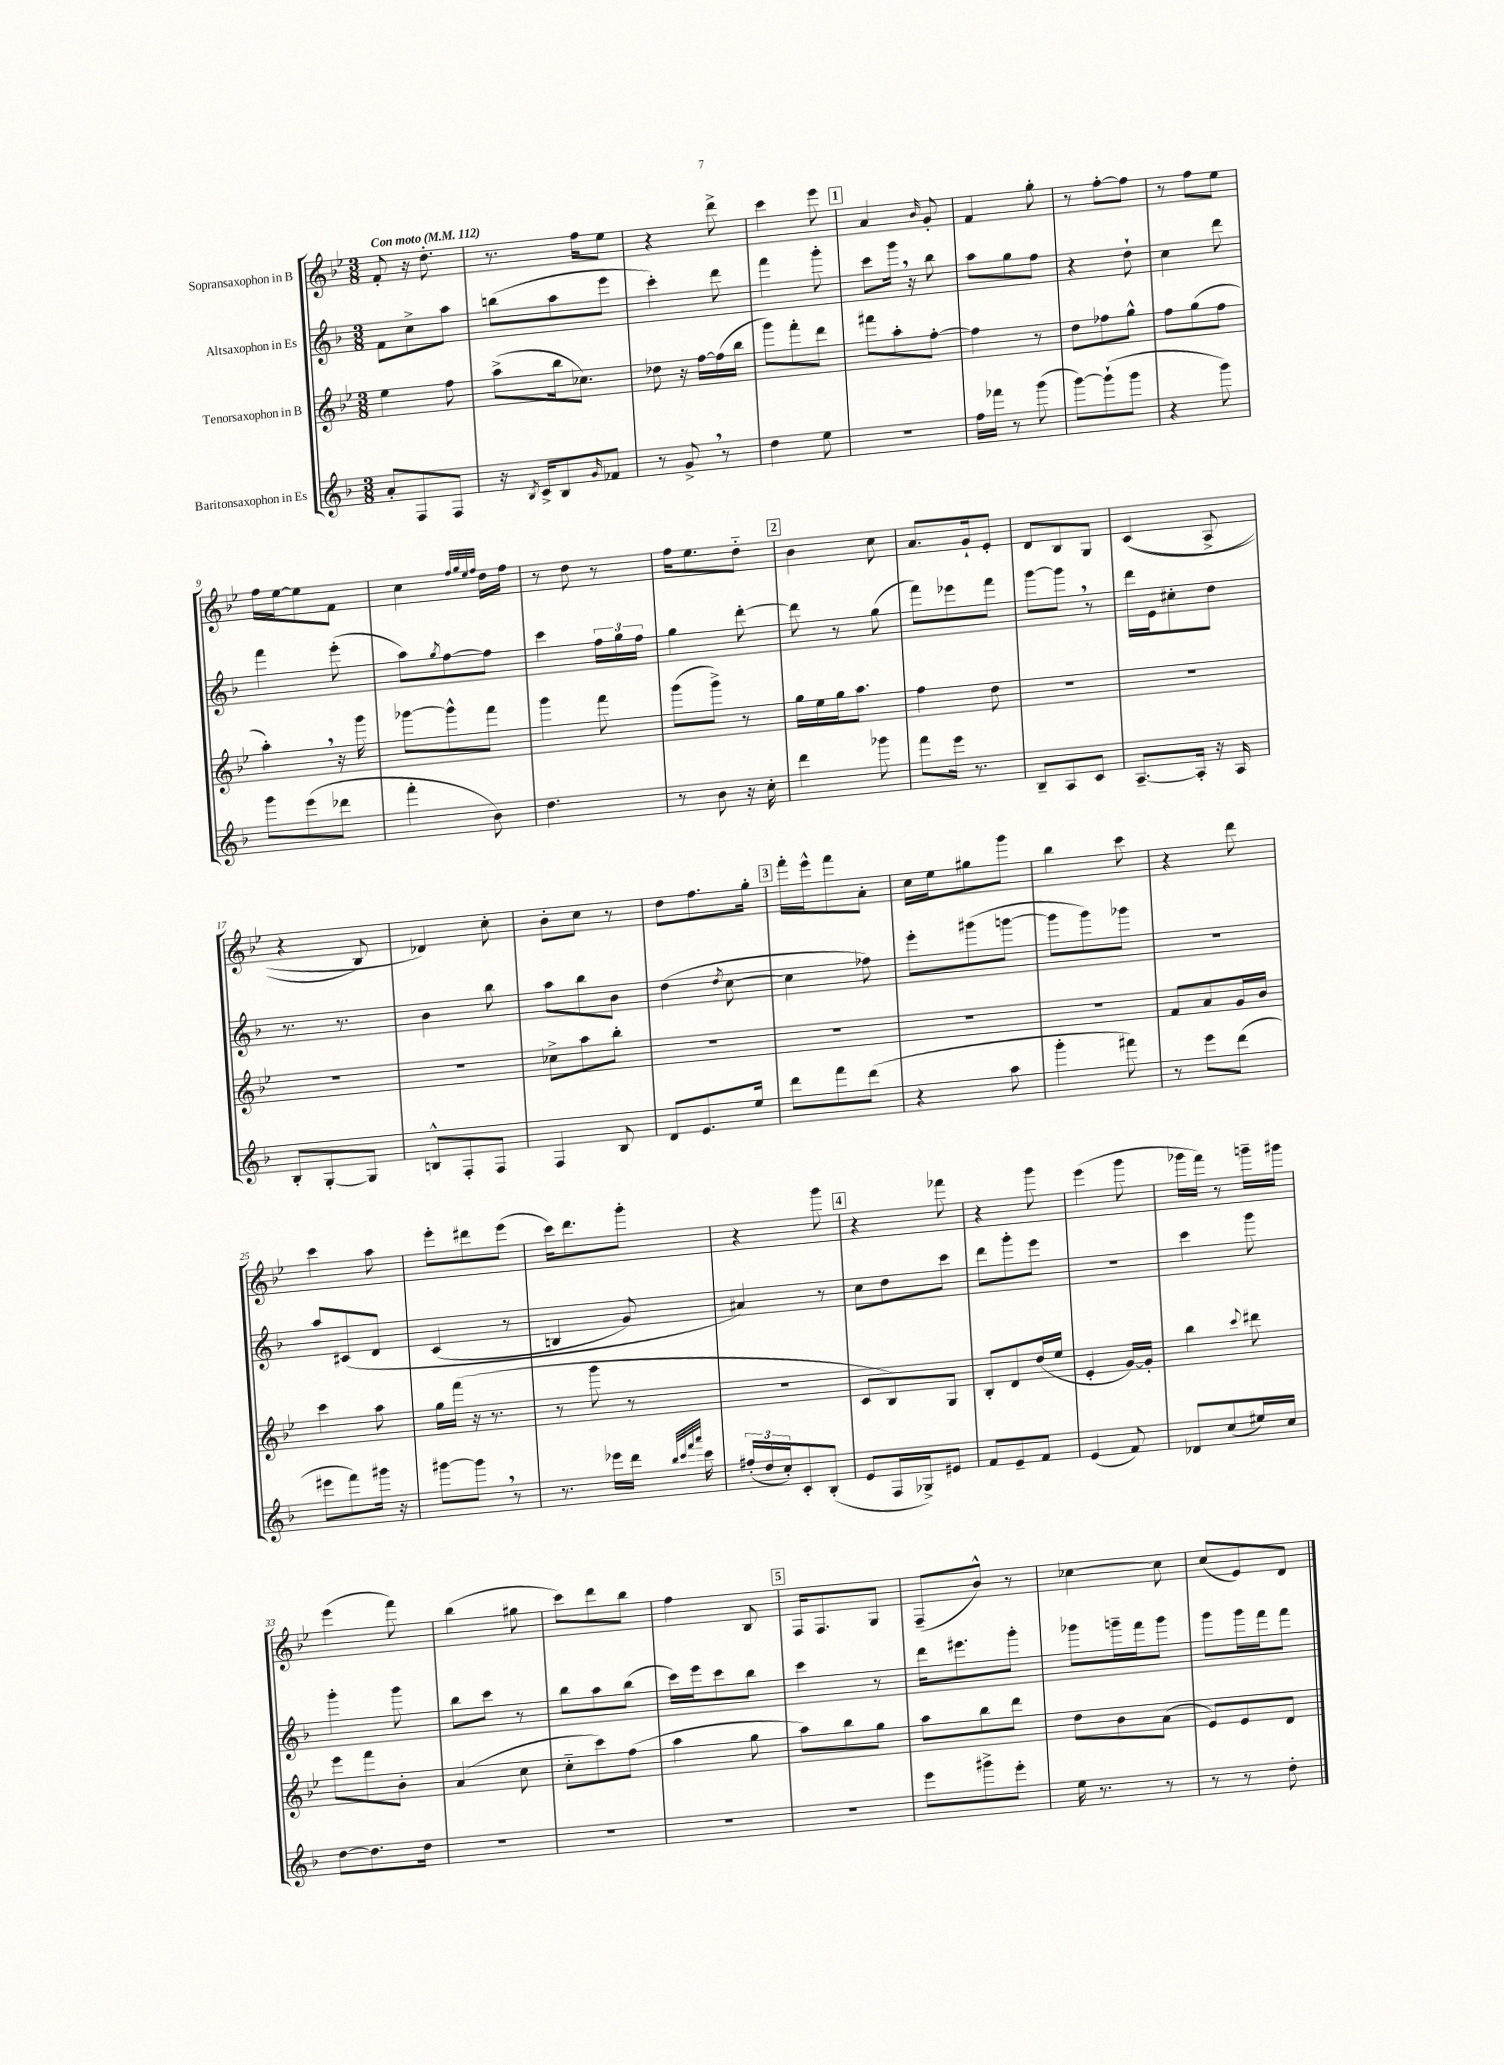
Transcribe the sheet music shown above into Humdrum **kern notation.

**kern	**kern	**kern	**kern
*part4	*part3	*part2	*part1
*staff4	*staff3	*staff2	*staff1
*I"Baritonsaxophon in Es	*I"Tenorsaxophon in B	*I"Altsaxophon in Es	*I"Sopransaxophon in B
*clefG2	*clefG2	*clefG2	*clefG2
*k[b-]	*k[b-e-]	*k[b-]	*k[b-e-]
*M3/8	*M3/8	*M3/8	*M3/8
*MM112	*MM112	*MM112	*MM112
=1	=1	=1	=1
!	!	!	!LO:TX:a:B:t=Con moto
8a'/L	4ee-\	8f\L	8f'/
8F/	.	8cc^\	16r
.	.	.	8.dd'\
8F/J	8ff\	8aa\J	.
=2	=2	=2	=2
16r	(8aa^\L	(8bbn\L	8.r
8qB-/	.	.	.
16c^/KL	.	.	.
8B-/	16bb-\k	8aa\	.
.	8.cc-X\J)	.	16ff\KL
16qqg/	.	.	.
8f-X/J	.	8eee\J	8ee-\J
=3	=3	=3	=3
8r	8dd-X\	4ccc'\)	4r
8g^,/	16r	.	.
.	[16ff\LL	.	.
8r	(16ff\]	8ddd\	8ddd^\
.	16bb-\JJ	.	.
=4	=4	=4	=4
4dd\	8ggg\L)	4fff\	4ccc\
.	8fff'\	.	.
8ee\	8ddd\J	8ggg'\	8eee-\
!!LO:REH:place=s1:t=1
=5	=5	=5	=5
4.r	8fff#X\L	8ccc\L	4a/
.	8aa'\	16ggg,\Jk	.
.	.	16r	.
.	.	.	16qqb-/
.	[8ff'\J	8bb-\	8g'/
=6	=6	=6	=6
16ff\LL	4ff\]	8aa\L	4f/
16fff-X\JJ	.	.	.
8r	.	8gg\	.
(8ggg\	8r	8ff\J	8gg'\
=7	=7	=7	=7
[8ggg\L)	8dd\L	4r	8r
(8ggg`\]	8ff-X\	.	[8ff'\L
8ggg\J	8gg^^\J	8dd`\	8ff\J]
=8	=8	=8	=8
4r	8ff\L	4cc\	8r
.	(8gg\	.	8ff\L
8ggg\)	8ff\J	8ddd\	8ee-\J
!!LO:LB:g=z
=9	=9	=9	=9
8ggg\L	4aa',\)	4fff\	16ff\LL
.	.	.	[16ee-\J
(8eee\	.	.	8ee-\]
8ddd-X\J	16r	(8eee'\	8f\J
.	16ggg\	.	.
=10	=10	=10	=10
4fff'\	[8ggg-X\L	8aa\L)	4cc\
.	.	8qgg/	.
.	8ggg-^^\]	[8ff\	.
.	.	.	32qqff/LLL
.	.	.	32qqgg/
.	.	.	32qqee-/
.	.	.	32qqff/JJJ
8b-\)	8fff\J	8ff\J]	16dd\LL
.	.	.	16ff\JJ
=11	=11	=11	=11
4.dd\	4ggg\	4ccc\	8r
.	.	.	8dd\
.	8fff\	24ff\LL	8r
.	.	24gg\	.
.	.	24ff\JJ	.
=12	=12	=12	=12
8r	(8ggg\L	4gg\	16ff\KL
.	.	.	8.ee-\
8b-\	8ggg^\J)	.	.
16r	8r	[8ddd'\	8dd\J
16cc'\	.	.	.
!!LO:REH:place=s1:t=2
=13	=13	=13	=13
4ddd\	16gg\LL	8ddd\]	4b-\
.	16ee-\	.	.
.	16gg\J	8r	.
.	8.aa\J	.	.
8ggg-X\	.	(8gg\	8cc\
=14	=14	=14	=14
8fff\L	4ff\	8fff\L)	8.a/L
16eee\Jk	.	8eee-X\	.
8.r	.	.	16g`/k
.	8dd\	8fff\J	8e-'/J
=15	=15	=15	=15
8B-~/L	4.r	[8ggg\L	8d/L
8A/	.	8ggg,\J]	8B-/
8c/J	.	8r	8G/J
=16	=16	=16	=16
[8.A~/L	4.r	16ddd\LL	((4c/
.	.	16e\J	.
.	.	8cc#X'\	.
16A'/Jk]	.	.	.
16r	.	8dd\J	8A^/
16A/	.	.	.
!!LO:LB:g=z
=17	=17	=17	=17
8B-'/L	4.r	8.r	4r
[8G'/	.	.	.
.	.	8.r	.
8G/J]	.	.	8B-/)
=18	=18	=18	=18
8Bn^^/L	4.r	4b-\	4d-X/)
8F'/	.	.	.
8F/J	.	8bb-\	8cc'\
=19	=19	=19	=19
4F/	8cc-X^\L	8aa\L	8b-'\L
.	8aa\	8bb-\	8cc\J
8B-/	8bb-'\J	8b-\J	8r
=20	=20	=20	=20
8d/L	4.r	(4dd\	8dd\L
8.e/	.	.	8.ff\
.	.	8qdd/	.
.	.	[8cc\	.
16ee/Jk	.	.	16gg'\Jk
!!LO:REH:place=s1:t=3
=21	=21	=21	=21
8ddd\L	4.r	4cc\]	16fff'\LL
.	.	.	16eee-^^\J
8fff\	.	.	8fff\
(8ddd\J	.	8ff-X\)	8a'\J
=22	=22	=22	=22
4r	4.r	8eee'\L	16cc\LL
.	.	.	16ee-\J
.	.	(8ggg#X\	8gg#X\
8aa\	.	[8gggn\J	8ggg\J
=23	=23	=23	=23
4ggg'\	4.r	8ggg\L]	4bb-\
.	.	8ggg\)	.
8fff#X\)	.	8ggg-X\J	8ccc\
=24	=24	=24	=24
8r	8f/L	4.r	4r
8eee\L	8a/	.	.
(8ddd\J	16g/L	.	8ddd\
.	16b-/JJ	.	.
!!LO:LB:g=z
=25	=25	=25	=25
8eee#X\L	4ccc\	8aa/L	4ccc\
8fff\)	.	(8c#X/	.
16ggg#X\Jk	8aa\	8d/J	8aa\
16r	.	.	.
=26	=26	=26	=26
[8ggg#X\L	16gg\LL	(4c/	8eee-'\L
.	(16fff\JJ	.	.
8ggg#,\J]	16r	.	8ddd#X\
.	8.r	.	.
8r	.	8r	(8eee-\J
=27	=27	=27	=27
8.r	8r	4Bn/	16ccc\KL)
.	.	.	8.ddd\
.	8ggg\	.	.
16eee-X\LL	.	.	.
16ddd\JJ	8r	8g/)	8ggg'\J
32qqbb-/LLL	.	.	.
32qqccc/	.	.	.
32qqfff/	.	.	.
32qqaaa/JJJ	.	.	.
16ccc\	.	.	.
=28	=28	=28	=28
(24ff#X'/LL	4.r	4a#X/)	4r
24dd/	.	.	.
24cc'/J)	.	.	.
8c'/	.	.	.
(8B-'/J	.	8r	8ggg\
!!LO:REH:place=s1:t=4
=29	=29	=29	=29
8e/L	8c/L	8cc\L	4r
16F/L	8B-/)	8dd\	.
16G-X^/J)	.	.	.
8e#X/J	8G/J	8ccc\J	8fff-X\
=30	=30	=30	=30
8f/L	8B-'/L	8ddd\L	4r
8e~/	8d/	8ggg'\	.
8f/J	(16dd/L	8eee\J	8ggg\
.	16ee-/JJ	.	.
=31	=31	=31	=31
(4e/	4e-'/	4.r	(4eee-\
8f/)	[16g/LL)	.	8ggg\
.	16g'/JJ]	.	.
=32	=32	=32	=32
8d-X/L	4bb-\	4ccc\	16ggg-X\LL
.	.	.	16fff\JJ)
(8cc/	.	.	8r
.	8qqccc/	.	.
16ee#X/L)	8ddd#X\	8ggg\	16gggn~\LL
16cc/JJ	.	.	16ggg#X\JJ
!!LO:LB:g=z
=33	=33	=33	=33
[8dd\L	8eee-\L	4ggg'\	(4eee-\
8.dd\]	8fff\	.	.
.	8b-'\J	8ggg\	8fff\)
16dd\Jk	.	.	.
=34	=34	=34	=34
4.r	(4a/	8bb-\L	(4bb-\
.	.	8ccc\J	.
.	8cc\	8r	8gg#X\
=35	=35	=35	=35
4.r	8cc\L	8bb-\L	8ccc\L)
.	8ccc\)	8aa\	8ddd\
.	(8ff\J	(8bb-\J	8bb-\J
=36	=36	=36	=36
4.r	4aa\	16ccc\LL)	4ff\
.	.	16eee\J	.
.	.	8ccc\	.
.	8gg\	8bb-\J	8B-/
!!LO:REH:place=s1:t=5
=37	=37	=37	=37
4.r	8aa\L)	4ccc\	16F/KL
.	.	.	8.F/
.	8bb-\	.	.
.	8gg\J	8r	8G/J
=38	=38	=38	=38
8eee\L	8aa\L	16ddd\KL	(8F~/L
.	.	8.eee#X\	.
8ggg#X^\	8bb-\	.	8b-^^/J)
8eee'\J	8ddd\J	8ggg'\J	8r
=39	=39	=39	=39
16ee\	8dd\L	8ggg-X\L	[4cc-X\
8.r	.	.	.
.	8b-\	16gggn~\L	.
.	.	16fff\J	.
8r	(8a\J	8ggg\J	8cc-\]
=40	=40	=40	=40
8r	8e-/L)	8ggg\L	(8cc/L
8r	8e-/	16ggg\L	8e-/)
.	.	16fff\J	.
8dd'\	8d/J	8fff\J	8d/J
==	==	==	==
*-	*-	*-	*-
